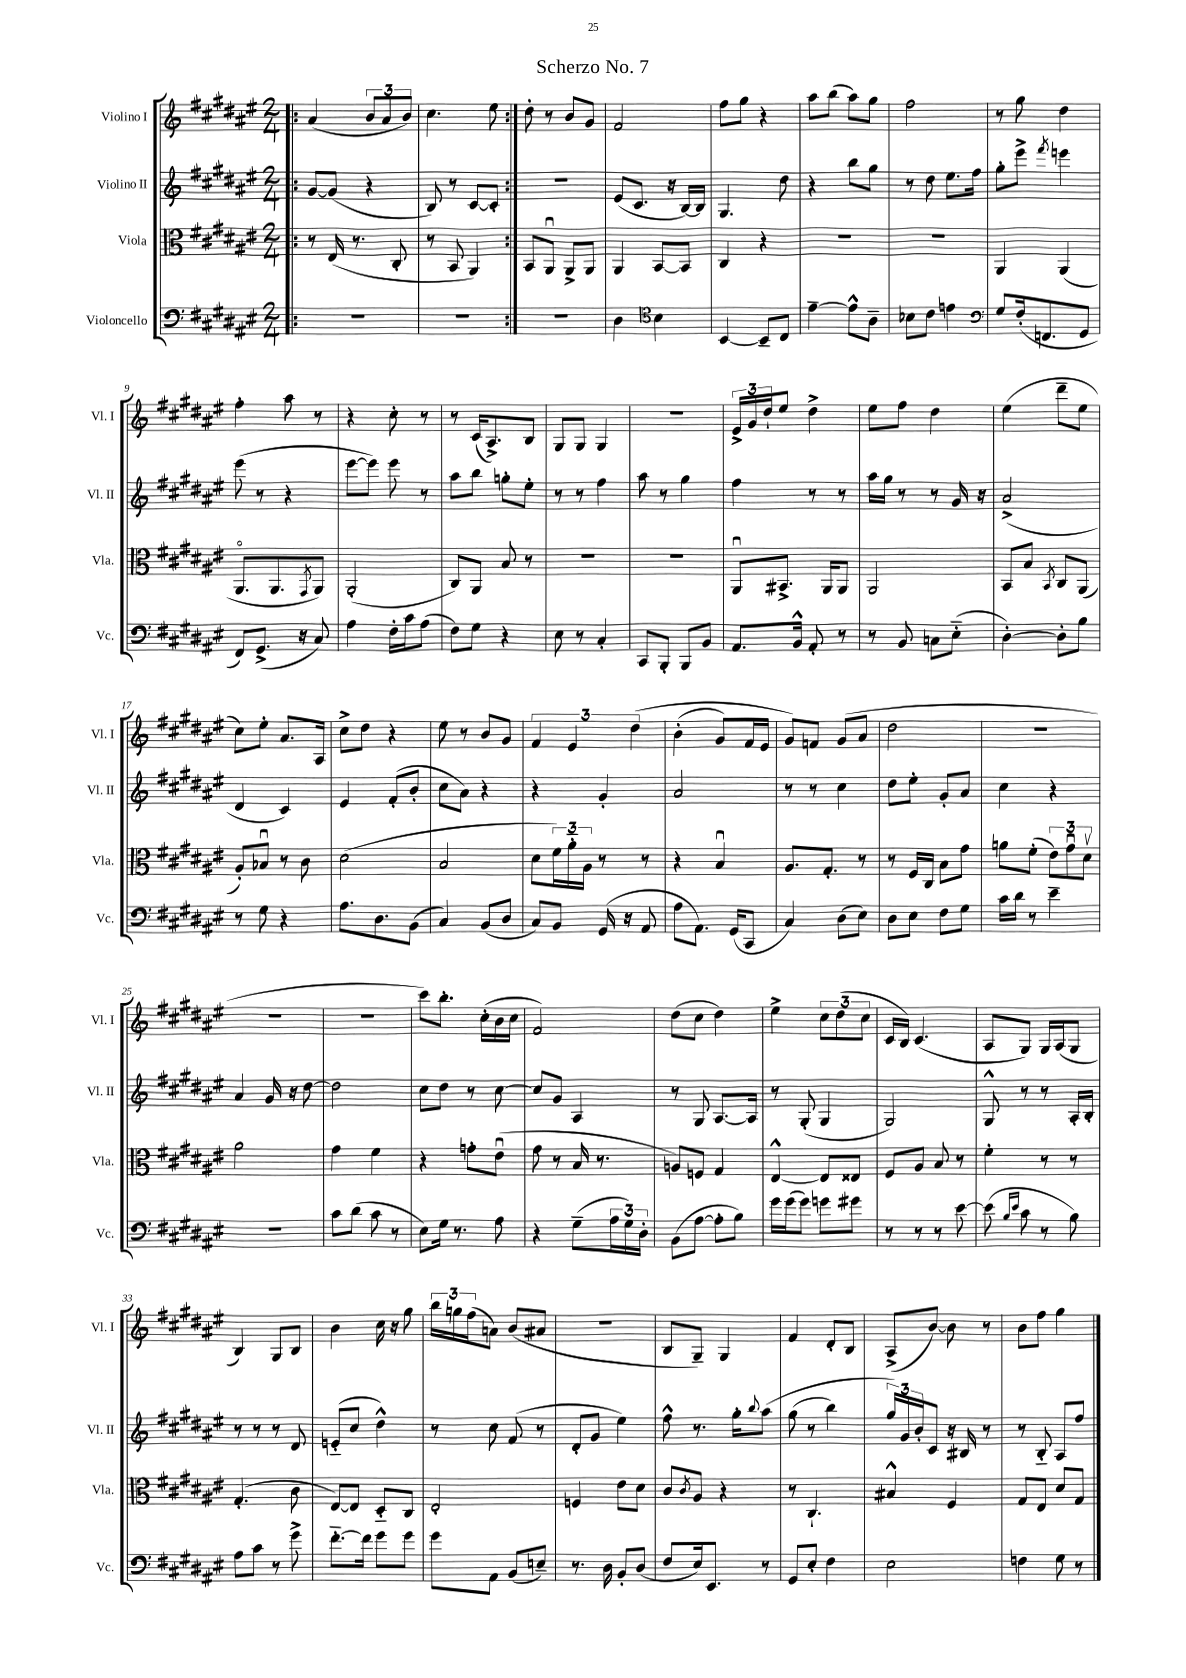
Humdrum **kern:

**kern	**kern	**kern	**kern
*part4	*part3	*part2	*part1
*staff4	*staff3	*staff2	*staff1
*I"Violoncello	*I"Viola	*I"Violino II	*I"Violino I
*I'Vc.	*I'Vla.	*I'Vl. II	*I'Vl. I
*clefF4	*clefC3	*clefG2	*clefG2
*k[f#c#g#d#a#e#]	*k[f#c#g#d#a#e#]	*k[f#c#g#d#a#e#]	*k[f#c#g#d#a#e#]
*M2/4	*M2/4	*M2/4	*M2/4
=1!|:	=1!|:	=1!|:	=1!|:
2r	8r	[8g#/L	(4a#/
.	(16E#/	(8g#/J]	.
.	8.r	.	.
.	.	4r	12b/L
.	.	.	12a#/
.	8C#'/	.	.
.	.	.	12b/J)
=2	=2	=2	=2
2r	8r	8B/)	4.cc#\
.	8BB/	8r	.
.	4AA#/)	[8c#/L	.
.	.	8c#'/J]	8ee#\
=3:|!	=3:|!	=3:|!	=3:|!
2r	8BB/L	2r	8dd#'\
.	8AA#u/J	.	8r
.	8AA#^/L	.	8b/L
.	8AA#/J	.	8g#/J
=4	=4	=4	=4
4D#\	4AA#/	(8e#/L	2f#/
.	.	8.c#/J	.
*clefC4	*	*	*
4B\	[8BB/L	.	.
.	.	16r	.
.	8BB/J]	[16B/LL)	.
.	.	16B/JJ]	.
=5	=5	=5	=5
[4BB/	4C#/	4.G#/	8ff#\L
.	.	.	8gg#\J
8BB~/L]	4r	.	4r
8C#/J	.	8dd#\	.
=6	=6	=6	=6
[4e#~\	2r	4r	8aa#\L
.	.	.	(8bb\J
8e#^^\L]	.	8bb\L	8aa#\L)
8A#~\J	.	8gg#\J	8gg#\J
=7	=7	=7	=7
8B-X\L	2r	8r	2ff#\
8c#\J	.	8dd#\	.
4en\	.	8.ee#\L	.
.	.	16ff#\Jk	.
=8	=8	=8	=8
*clefF4	*	*	*
8G#/L	4AA#/	8gg#'\L	8r
(16F#'/k	.	8eee#^\J	8gg#\
8.FFn/	.	.	.
.	.	8qfff#/	.
.	(4AA#/	4eeen\	4dd#\
8GG#/J	.	.	.
!!LO:LB:g=z
=9	=9	=9	=9
8FF#/L)	8.AA#/L	(8eee#\	4ff#'\
(8.GG#^/J	.	8r	.
.	8.AA#/	.	.
.	.	4r	8aa#\
16r	.	.	.
.	8qGG#/	.	.
8C#/)	8AA#/J)	.	8r
=10	=10	=10	=10
4A#\	(2AA#'/	[8eee#\L	4r
.	.	8eee#\J])	.
16F#'\LL	.	8eee#\	8cc#'\
16c#\J	.	.	.
(8A#\J	.	8r	8r
=11	=11	=11	=11
8F#\L)	8C#/L)	8aa#\L	8r
8G#\J	8AA#/J	8bb\J	(16c#/KL
.	.	.	8.A#^/)
4r	8B/	8ggn'\L	.
.	8r	8ee#'\J	8B/J
=12	=12	=12	=12
8E#\	2r	8r	8G#/L
8r	.	8r	8G#/J
4C#'/	.	4ff#\	4G#/
=13	=13	=13	=13
8CC#/L	2r	8aa#\	2r
8BBB'/J	.	8r	.
8BBB/L	.	4gg#\	.
8BB/J	.	.	.
=14	=14	=14	=14
8.AA#/L	8AA#u/L	4ff#\	24e#^/LL
.	.	.	24g#/
.	.	.	24dd#`/J
.	8.BB#X^/J	.	8ee#/J
16BB^^/Jk	.	.	.
8AA#'/	.	8r	4dd#^\
.	16AA#/KL	.	.
8r	8AA#/J	8r	.
=15	=15	=15	=15
8r	2AA#/	16aa#\LL	8ee#\L
.	.	16gg#\JJ	.
8BB/	.	8r	8ff#\J
8Cn\L	.	8r	4dd#\
(8E#\J	.	16g#/	.
.	.	16r	.
=16	=16	=16	=16
[4D#'\)	8BB/L	(2a#^/	(4ee#\
.	8B/J	.	.
.	8qBB/	.	.
8D#'\L]	8C#/L	.	8ddd#~\L
8B\J	(8AA#/J	.	8ee#\J
!!LO:LB:g=z
=17	=17	=17	=17
8r	8A#'/L)	4d#/	8cc#\L)
8G#\	8B-Xu/J	.	8ee#'\J
4r	8r	4c#/)	8.a#/L
.	8c#\	.	.
.	.	.	16A#/Jk
=18	=18	=18	=18
8.A#\L	(2d#\	4e#/	8cc#^\L
.	.	.	8dd#\J
8.D#\	.	.	.
.	.	(8f#'/L	4r
(8BB\J	.	8b'/J	.
=19	=19	=19	=19
4C#/)	2B/	8cc#\L	8ee#\
.	.	8a#\J)	8r
(8BB/L	.	4r	8b/L
8D#/J	.	.	8g#/J
=20	=20	=20	=20
8C#/L)	8d#\L	4r	6f#/
8BB/J	24f#\L)	.	.
.	24a#\	.	6e#/
.	24A#\JJ	.	.
(16GG#/	8r	4g#'/	.
16r	.	.	.
.	.	.	(6dd#\
8AA#/	8r	.	.
=21	=21	=21	=21
8A#\L	4r	2a#/	(4b'\
8.AA#\J)	.	.	.
.	4Bu/	.	8g#/L)
(16GG#/KL	.	.	.
8CC#/J	.	.	16f#/L
.	.	.	16e#/JJ
=22	=22	=22	=22
4C#/)	8.A#/L	8r	8g#/L)
.	.	8r	8fn/J
.	8.G#'/J	.	.
(8D#\L	.	4cc#\	(8g#/L
8E#\J)	8r	.	8a#/J
=23	=23	=23	=23
8D#\L	8r	8dd#\L	2dd#\
8E#\J	16F#/LL	8ee#'\J	.
.	16C#/JJ	.	.
8F#\L	8B\L	8g#'/L	.
8G#\J	8g#\J	8a#/J	.
=24	=24	=24	=24
16c#\LL	8an\L	4cc#\	2r
16d#\JJ	.	.	.
8r	(8f#'\J	.	.
4e#~\	12e#\L)	4r	.
.	12g#u\	.	.
.	12d#v\J	.	.
!!LO:LB:g=z
=25	=25	=25	=25
2r	2a#\	4a#/	2r
.	.	16g#/	.
.	.	16r	.
.	.	[8dd#\	.
=26	=26	=26	=26
8c#\L	4g#\	2dd#\]	2r
(8d#\J	.	.	.
8c#\	4f#\	.	.
8r	.	.	.
=27	=27	=27	=27
8E#\L)	4r	8cc#\L	8ccc#\L)
16G#\Jk	.	8dd#\J	8.bb'\J
8.r	.	.	.
.	8gn'\L	8r	.
.	.	.	(16cc#'\LL
8A#\	(8e#u\J	[8cc#\	16b\
.	.	.	16cc#\JJ
=28	=28	=28	=28
4r	8g#\	8cc#/L]	2f#/)
.	8r	8g#/J	.
(8G#~\L	16B/	4A#/	.
.	8.r	.	.
24A#\L	.	.	.
24G#\)	.	.	.
24D#'\JJ	.	.	.
=29	=29	=29	=29
(8BB\L	8An/L)	8r	(8dd#\L
[8A#\J	8Fn/J	8G#/	8cc#\J
8A#'\L]	4G#/	[8.A#/L	4dd#\)
8B\J)	.	.	.
.	.	16A#/Jk]	.
=30	=30	=30	=30
16g#\LL	[4E#^^/	8r	4ee#^\
(16g#\J	.	.	.
8g#\J)	.	(8G#'/	.
8gn\L	8E#/L]	4G#/	12cc#\L
.	.	.	(12dd#\
8g#X\J	8E##X/J	.	.
.	.	.	12cc#\J
=31	=31	=31	=31
8r	8F#/L	2G#/)	16c#/LL
.	.	.	16B/JJ)
8r	8A#/J	.	(4.c#/
8r	8B/	.	.
[8e#\	8r	.	.
=32	=32	=32	=32
(8e#\]	4f#'\	8G#^^/	8A#/L
16qqB/LL	.	.	.
16qqe#/JJ	.	.	.
8c#\	.	8r	8G#/J)
8r	8r	8r	16G#/LL
.	.	.	(16A#/J
8B\)	8r	16A#'/LL	8G#/J
.	.	16B'/JJ	.
!!LO:LB:g=z
=33	=33	=33	=33
8A#\L	(4.G#'/	8r	4B/)
8c#\J	.	8r	.
8r	.	8r	8G#/L
8g#^\	8c#\	8d#/	8B/J
=34	=34	=34	=34
[8.f#\L	[8E#/L)	(8en/L	4b\
.	8E#/J]	8cc#/J	.
16f#\Jk]	.	.	.
8g#\L	8D#/L	4dd#^^\)	16cc#\
.	.	.	16r
8g#\J	8C#/J	.	8gg#\
=35	=35	=35	=35
8g#\L	2E#'/	8r	24bb\LL
.	.	.	24ggn\
.	.	.	(24ff#\J
8AA#\J	.	8cc#\	8an\J)
(8BB/L	.	(8f#/	(8b/L
8En~/J)	.	8r	8a#X/J
=36	=36	=36	=36
8.r	4Fn/	8d#'/L	2r
.	.	8g#/J	.
16D#\	.	.	.
8BB'/L	8e#\L	4ee#\)	.
(8D#/J	8d#\J	.	.
=37	=37	=37	=37
8F#/L	8c#/L	8ff#^^\	8B/L
.	8qc#/	.	.
16E#/k)	8A#/J	8.r	8G#~/J)
8.EE#/J	.	.	.
.	4r	.	4G#/
.	.	16gg#'\KL	.
.	.	8qqbb/	.
8r	.	(8aa#\J	.
=38	=38	=38	=38
8GG#/L	8r	(8gg#\	4f#/
8E#'/J	4.C#`/	8r	.
4F#\	.	4bb\)	8d#'/L
.	.	.	8B/J
=39	=39	=39	=39
2E#\	4B#X^^/	24gg#/LL)	(8A#^/L
.	.	24g#/	.
.	.	24b'/J	.
.	.	8c#/J	[8b/J)
.	4F#/	16r	8b\]
.	.	16B#X/	.
.	.	8r	8r
=40	=40	=40	=40
4Fn\	8G#/L	8r	8b\L
.	8E#/J	8B/	8ff#\J
8G#\	8d#/L	8A#/L	4gg#\
8r	8G#/J	8ff#/J	.
==	==	==	==
*-	*-	*-	*-
